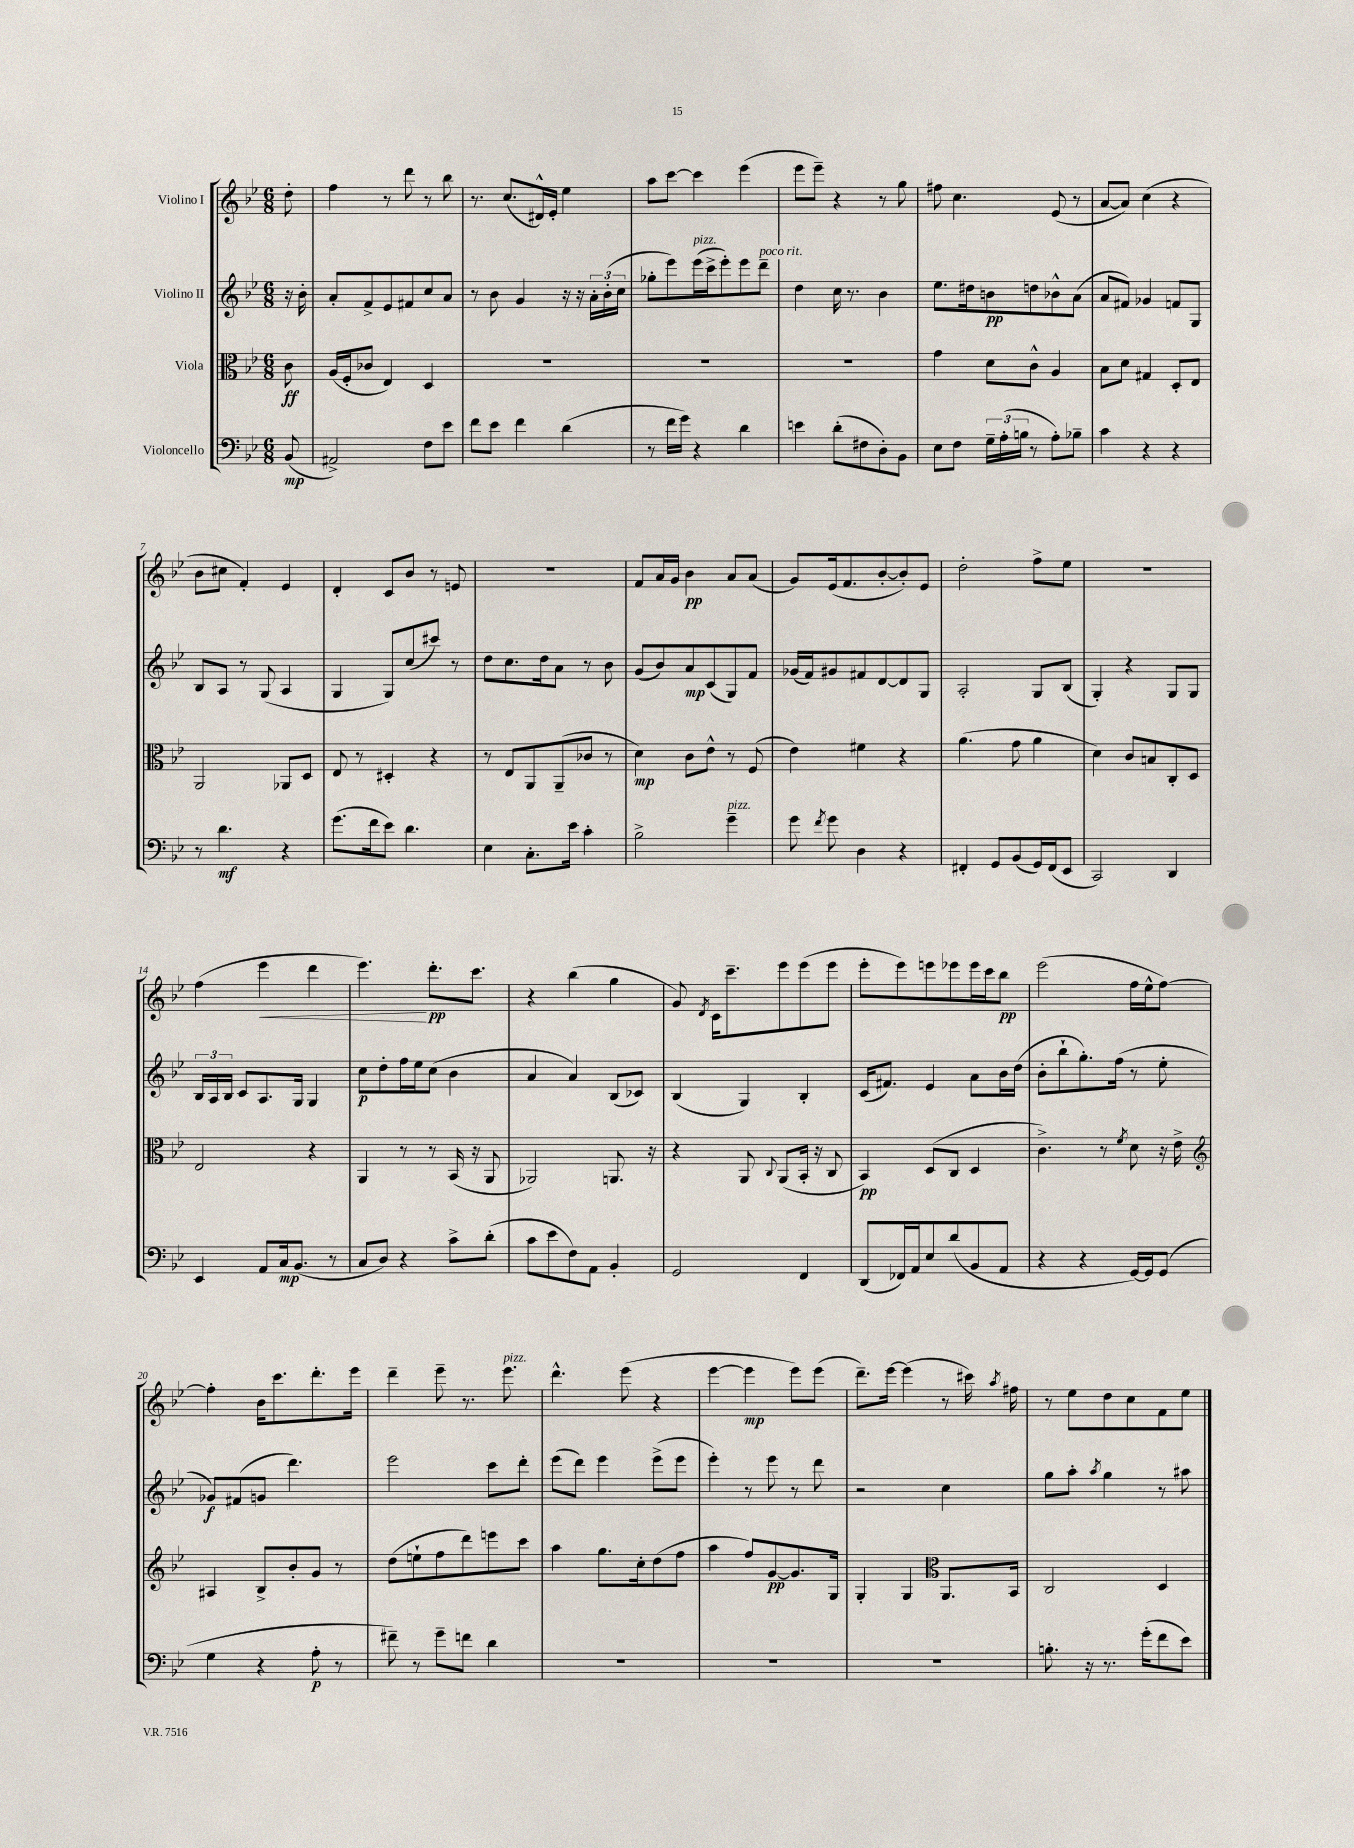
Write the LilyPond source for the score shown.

<<
\new StaffGroup <<
\new Staff = "s0" \with { instrumentName = "Violino I" } {
    \clef treble \key bes \major \numericTimeSignature \time 6/8 \partial 8
    \autoBeamOff d''8-. |
    f''4 r8 d'''8 r8 bes''8 |
    r8. c''8.[( dis'16-^) ees'16]-. ees''4 |
    a''8[ c'''8]~ c'''4 ees'''4( |
    ees'''8[ ees'''8]--) r4 r8 g''8 |
    fis''8 c''4. ees'8( r8 |
    a'8[~ a'8]) c''4( r4 |
    bes'8[ cis''8] f'4-.) ees'4 |
    d'4-. c'8[ bes'8] r8 e'8 |
    R2. |
    f'8[ a'16 g'16] bes'4\pp a'8[ a'8]( |
    g'8[) ees'16( f'8. bes'8~-. bes'8-.) ees'8] |
    d''2-. f''8[-> ees''8] |
    R2. |
    f''4( ees'''4\< d'''4 |
    ees'''4.\!) d'''8.[-.\pp c'''8.] |
    r4 bes''4( g''4 |
    g'8) \acciaccatura { d'8 } c'16[ c'''8.-- ees'''8 ees'''8( ees'''8] |
    ees'''8[-. ees'''8) e'''8 ees'''8 ees'''16 c'''16 bes''8]\pp |
    ees'''2( f''16[ ees''16-^ f''8]~) |
    f''4-. bes'16[ c'''8. d'''8.-. ees'''16] |
    d'''4-- ees'''8-- r8. ees'''8.^\markup { \italic "pizz." } |
    d'''4.-^ ees'''8( r4 |
    ees'''4~ ees'''4\mp ees'''8[) ees'''8]( |
    d'''8.[--) ees'''16]~ ees'''4( r8 cis'''16) \acciaccatura { a''8 } fis''16 |
    r8 ees''8[ d''8 c''8 f'8 ees''8] \bar "|." |
}
\new Staff = "s1" \with { instrumentName = "Violino II" } {
    \clef treble \key bes \major \numericTimeSignature \time 6/8 \partial 8
    \autoBeamOff r16 bes'16-. |
    a'8[-. f'8-> ees'8 fis'8 c''8 a'8] |
    r8 bes'8 g'4 r16 r16 \tuplet 3/2 { a'16[-. bes'16-.( c''16] } |
    ges''8[-. ees'''8) ees'''16^\markup { \italic "pizz." }( c'''16-> ees'''8-.) ees'''8 d'''8]--^\markup { \italic "poco rit." } |
    d''4 c''16 r8. bes'4 |
    ees''8.[ dis''16 b'8\pp d''8 bes'8-^ a'8]( |
    a'8[ fis'8]) ges'4 f'8[ g8] |
    bes8[ a8] r8 g8( a4 |
    g4 g8[) c''8( cis'''8]) r8 |
    d''8[ c''8. d''16 a'8] r8 bes'8 |
    g'8[( bes'8) a'8\mp c'8( g8) f'8] |
    ges'16[( f'16) gis'8 fis'8 d'8~ d'8 g8] |
    a2-. g8[ bes8]( |
    g4-.) r4 g8[ g8] |
    \tuplet 3/2 { bes16[ a16 bes16] } c'8[ a8. g16] g4 |
    c''8[\p d''8-. f''16 ees''16 c''8]( bes'4 |
    a'4 a'4) bes8[( ces'8]) |
    bes4( g4) bes4-. |
    c'16[( fis'8.]) ees'4 a'8[ bes'16 d''16]( |
    bes'8[-. bes''8-! g''8.-.) f''16]( r8 ees''8-. |
    ges'8[\f) fis'8( g'8] d'''4.) |
    ees'''2 c'''8[ d'''8]-. |
    ees'''8[( d'''8]) ees'''4 ees'''8[->( ees'''8] |
    ees'''4-.) r8 ees'''8 r8 d'''8 |
    r2 c''4 |
    g''8[ a''8]-. \acciaccatura { a''8 } g''4 r8 ais''8 \bar "|." |
}
\new Staff = "s2" \with { instrumentName = "Viola" } {
    \clef alto \key bes \major \numericTimeSignature \time 6/8 \partial 8
    \autoBeamOff c'8\ff |
    a16[( f16-. ces'8] ees4) d4 |
    R2. |
    R2. |
    R2. |
    g'4 d'8[ c'8]-^ a4 |
    bes8[ d'8] gis4 d8[-. ees8] |
    a,2 aes,8[ d8] |
    ees8 r8 dis4-. r4 |
    r8 ees8[ a,8 a,8--( ces'8] r8 |
    d'4\mp) c'8[ ees'8]-^ r8 f8( |
    ees'4) fis'4 r4 |
    a'4.( g'8 a'4 |
    d'4) c'8[ b8 c8-. d8] |
    ees2 r4 |
    a,4 r8 r8 bes,16( r16 a,8 |
    aes,2) a,8. r16 |
    r4 a,8 \appoggiatura { c8 } a,8[( bes,16]-. r16 c8 |
    bes,4\pp) d8[( c8] d4 |
    c'4.->) r8 \acciaccatura { f'8 } d'8 r16 ees'16-> |
    \clef treble ais4 bes8[-> bes'8-. g'8] r8 |
    d''8[( e''8-! f''8 d'''8) e'''8 c'''8] |
    a''4 g''8.[ c''16-. d''8( f''8] |
    a''4 f''8[) g'8~\pp g'8. g16] |
    g4-. g4 \clef alto a,8.[ bes,16] |
    c2 d4 \bar "|." |
}
\new Staff = "s3" \with { instrumentName = "Violoncello" } {
    \clef bass \key bes \major \numericTimeSignature \time 6/8 \partial 8
    \autoBeamOff bes,8\mp( |
    ais,2->) f8[ ees'8] |
    f'8[ ees'8] f'4 d'4( |
    r8 f'16[ g'16]) r4 d'4 |
    e'4 d'8[-.( fis8 d8-.) bes,8] |
    ees8[ f8] \tuplet 3/2 { g16[-- a16-.( b16] } r8 a8[-.) bes8]-- |
    c'4 r4 r4 |
    r8 d'4.\mf r4 |
    g'8.[( f'16 ees'8]) d'4. |
    ees4 c8.[-. ees'16] c'4-. |
    bes2-> g'4--^\markup { \italic "pizz." } |
    g'8 \acciaccatura { f'8 } g'8 d4 r4 |
    fis,4-. g,8[ bes,8( g,16) fis,16( ees,8] |
    c,2) d,4 |
    ees,4 a,8[ c16\mp bes,8.]( r8 |
    c8[ d8]) r4 c'8[-> d'8]-.( |
    c'8[ ees'8 f8) a,8] bes,4-. |
    g,2 f,4 |
    d,8[( fes,16) a,16 ees8 d'8( bes,8 a,8] |
    r4 r4 g,16[~) g,16 g,8]( |
    g4 r4 a8-.\p r8 |
    fis'8--) r8 g'8[-- f'8] d'4 |
    R2. |
    R2. |
    R2. |
    b8.-. r16 r8. g'16[-.( f'8 ees'8]) \bar "|." |
}
>>
>>
